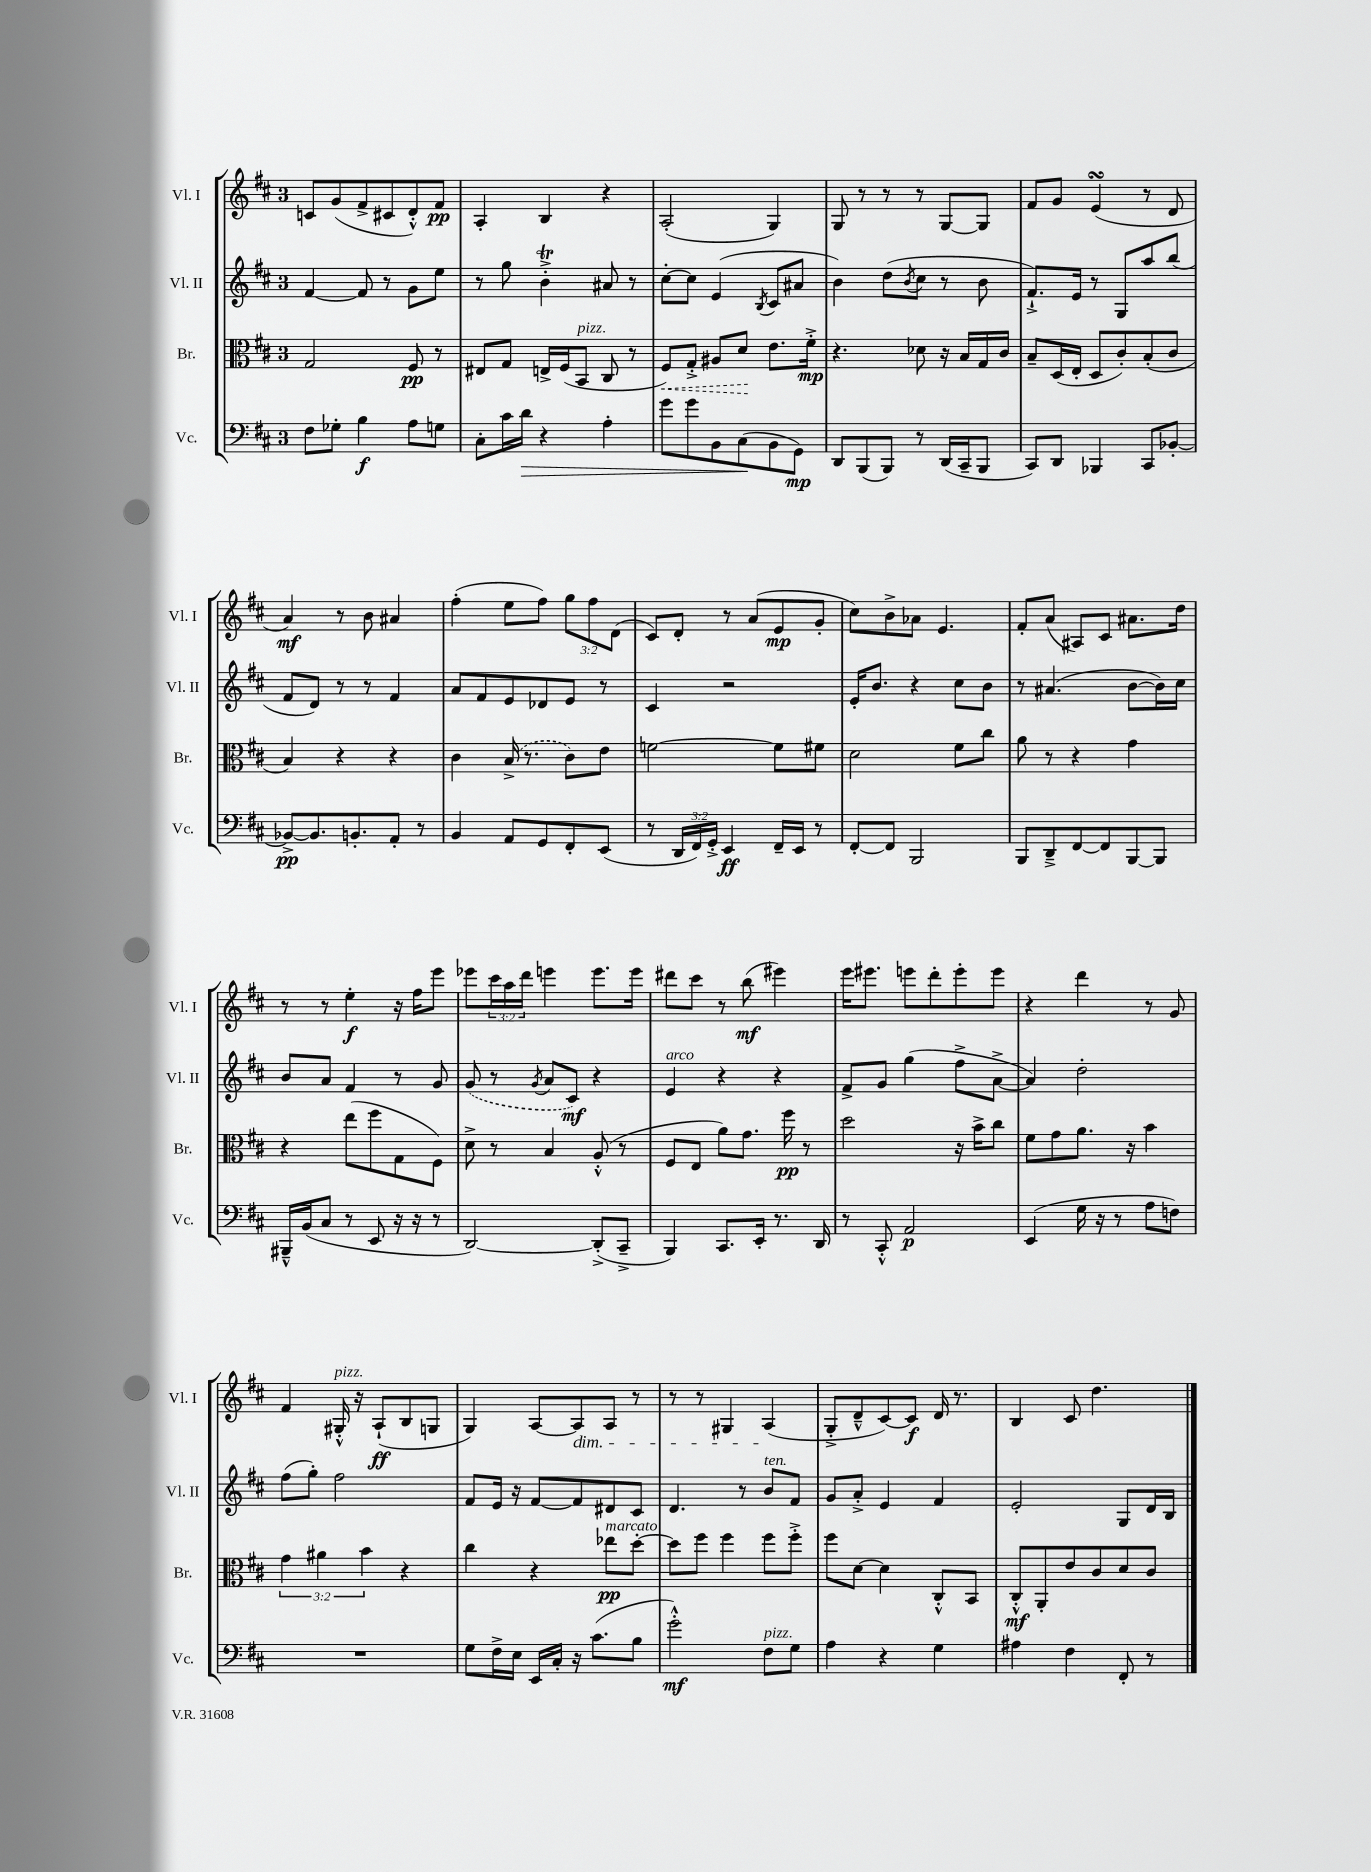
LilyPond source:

<<
\new StaffGroup <<
\new Staff = "s0" \with { instrumentName = "Vl. I" shortInstrumentName = "Vl. I" } {
    \clef treble \key d \major \once \override Staff.TimeSignature.style = #'single-digit \time 3/4 \override Staff.TupletNumber.text = #tuplet-number::calc-fraction-text
    c'8 g'8( fis'8-> cis'8 d'8-.-^) fis'8\pp |
    a4-. b4 r4 |
    a2-.( g4) |
    g8 r8 r8 r8 g8~ g8 |
    fis'8 g'8 e'4\turn( r8 d'8 |
    a'4\mf) r8 b'8 ais'4 |
    fis''4-.( e''8 fis''8) \tuplet 3/2 { g''8 fis''8 d'8( } |
    cis'8) d'8-. r8 a'8( e'8\mp g'8-. |
    cis''8) b'8-> aes'8 e'4. |
    fis'8-. a'8( ais8) cis'8 ais'8. d''16 |
    r8 r8 e''4-.\f r16 fis''16 e'''8 |
    ees'''8 \tuplet 3/2 { cis'''16 a''16 d'''16 } e'''4 e'''8. e'''16 |
    dis'''8 cis'''8 r8 b''8\mf( eis'''4) |
    e'''16 eis'''8. e'''8 d'''8-. e'''8-. e'''8 |
    r4 d'''4 r8 g'8 |
    fis'4 gis16-.-^^\markup { \italic "pizz." } r16 a8-!\ff( b8 g8 |
    g4) a8~ a8\dim a8 r8 |
    r8 r8 gis4 a4\!( |
    g8-.-> d'8---^ cis'8~) cis'8\f d'16 r8. |
    b4 cis'8 d''4. \bar "|." |
}
\new Staff = "s1" \with { instrumentName = "Vl. II" shortInstrumentName = "Vl. II" } {
    \clef treble \key d \major \once \override Staff.TimeSignature.style = #'single-digit \time 3/4
    fis'4~ fis'8 r8 g'8 e''8 |
    r8 g''8 b'4-.->\trill ais'8 r8 |
    cis''8~-. cis''8 e'4( \acciaccatura { b8 } cis'8 ais'8 |
    b'4) d''8( \acciaccatura { b'8 } cis''8 r8 b'8 |
    fis'8.-!->) e'16 r8 g8 a''8 b''8( |
    fis'8 d'8) r8 r8 fis'4 |
    a'8 fis'8 e'8 des'8 e'8 r8 |
    cis'4 r2 |
    e'16-. b'8. r4 cis''8 b'8 |
    r8 ais'4.( b'8~ b'16) cis''16 |
    b'8 a'8 fis'4 r8 g'8 |
    \once \slurDashed g'8( r8 \acciaccatura { g'8 } a'8 cis'8\mf) r4 |
    e'4^\markup { \italic "arco" } r4 r4 |
    fis'8-> g'8 g''4( fis''8-> a'8~-> |
    a'4) d''2-. |
    fis''8( g''8-.) fis''2 |
    fis'8 e'16 r16 fis'8~ fis'8 dis'8 cis'8 |
    d'4. r8 b'8^\markup { \italic "ten." } fis'8 |
    g'8 a'8-.-> e'4 fis'4 |
    e'2-. g8 d'16 b16 \bar "|." |
}
\new Staff = "s2" \with { instrumentName = "Br." shortInstrumentName = "Br." } {
    \clef alto \key d \major \once \override Staff.TimeSignature.style = #'single-digit \time 3/4 \override Staff.TupletNumber.text = #tuplet-number::calc-fraction-text
    g2 fis8\pp r8 |
    eis8 g8 e16-> fis16( b,8^\markup { \italic "pizz." } cis8 r8 |
    \once \override Hairpin.style = #'dashed-line fis8\<) g8-.-> ais8 d'8\! e'8. fis'16-.->\mp |
    r4. des'8 r16 b16 g16 cis'16 |
    b8-- d16( e16-. d8 cis'8-.) b8-.( cis'8 |
    b4) r4 r4 |
    cis'4 \once \slurDashed b16->( r8. cis'8) e'8 |
    f'2~ f'8 fis'8 |
    d'2 fis'8 cis''8 |
    a'8 r8 r4 g'4 |
    r4 e''8( fis''8 g8 fis8) |
    d'8-> r8 b4 a8-.-^( r8 |
    fis8 e8 a'8) g'8. fis''16\pp r8 |
    d''2 r16 b'16-> cis''8 |
    fis'8 g'8 a'8. r16 b'4 |
    \tuplet 3/2 { g'4 ais'4 b'4 } r4 |
    cis''4 r4 ees''8\pp^\markup { \italic "marcato" } d''8~-. |
    d''8 fis''8 fis''4 fis''8 fis''8-.-> |
    fis''8 d'8~ d'4 cis8-.-^ b,8 |
    cis8-.-^\mf a,8-. e'8 cis'8 d'8 cis'8 \bar "|." |
}
\new Staff = "s3" \with { instrumentName = "Vc." shortInstrumentName = "Vc." } {
    \clef bass \key d \major \once \override Staff.TimeSignature.style = #'single-digit \time 3/4 \override Staff.TupletNumber.text = #tuplet-number::calc-fraction-text
    fis8 ges8-. b4\f a8 g8 |
    cis8-. cis'16 d'16\> r4 a4-. |
    g'8 g'8 b,8 cis8\!( b,8 g,8\mp) |
    d,8 b,,8( b,,8) r8 d,16( cis,16-- b,,8 |
    cis,8) d,8 bes,,4 cis,8 bes,8~-. |
    bes,8~->\pp bes,8. b,8.-. a,8-. r8 |
    b,4 a,8 g,8 fis,8-. e,8( |
    r8 \tuplet 3/2 { d,16 fis,16) g,16-.-> } e,4\ff fis,16-- e,16 r8 |
    fis,8~-. fis,8 b,,2 |
    b,,8 d,8---> fis,8~ fis,8 b,,8~ b,,8 |
    bis,,16---^ b,16( cis8 r8 e,8 r16 r16 r8 |
    d,2~) d,8-.->( cis,8---> |
    b,,4) cis,8. e,16-. r8. d,16 |
    r8 cis,8-.-^ a,2\p |
    e,4( g16 r16 r8 a8 f8) |
    R2. |
    g8 fis16-> e16 e,16 cis16-. r16 cis'8.( b8 |
    g'2-.-^\mf) fis8^\markup { \italic "pizz." } g8 |
    a4 r4 g4 |
    ais4 fis4 fis,8-. r8 \bar "|." |
}
>>
>>
\layout { \context { \Score \remove "Bar_number_engraver" } }
